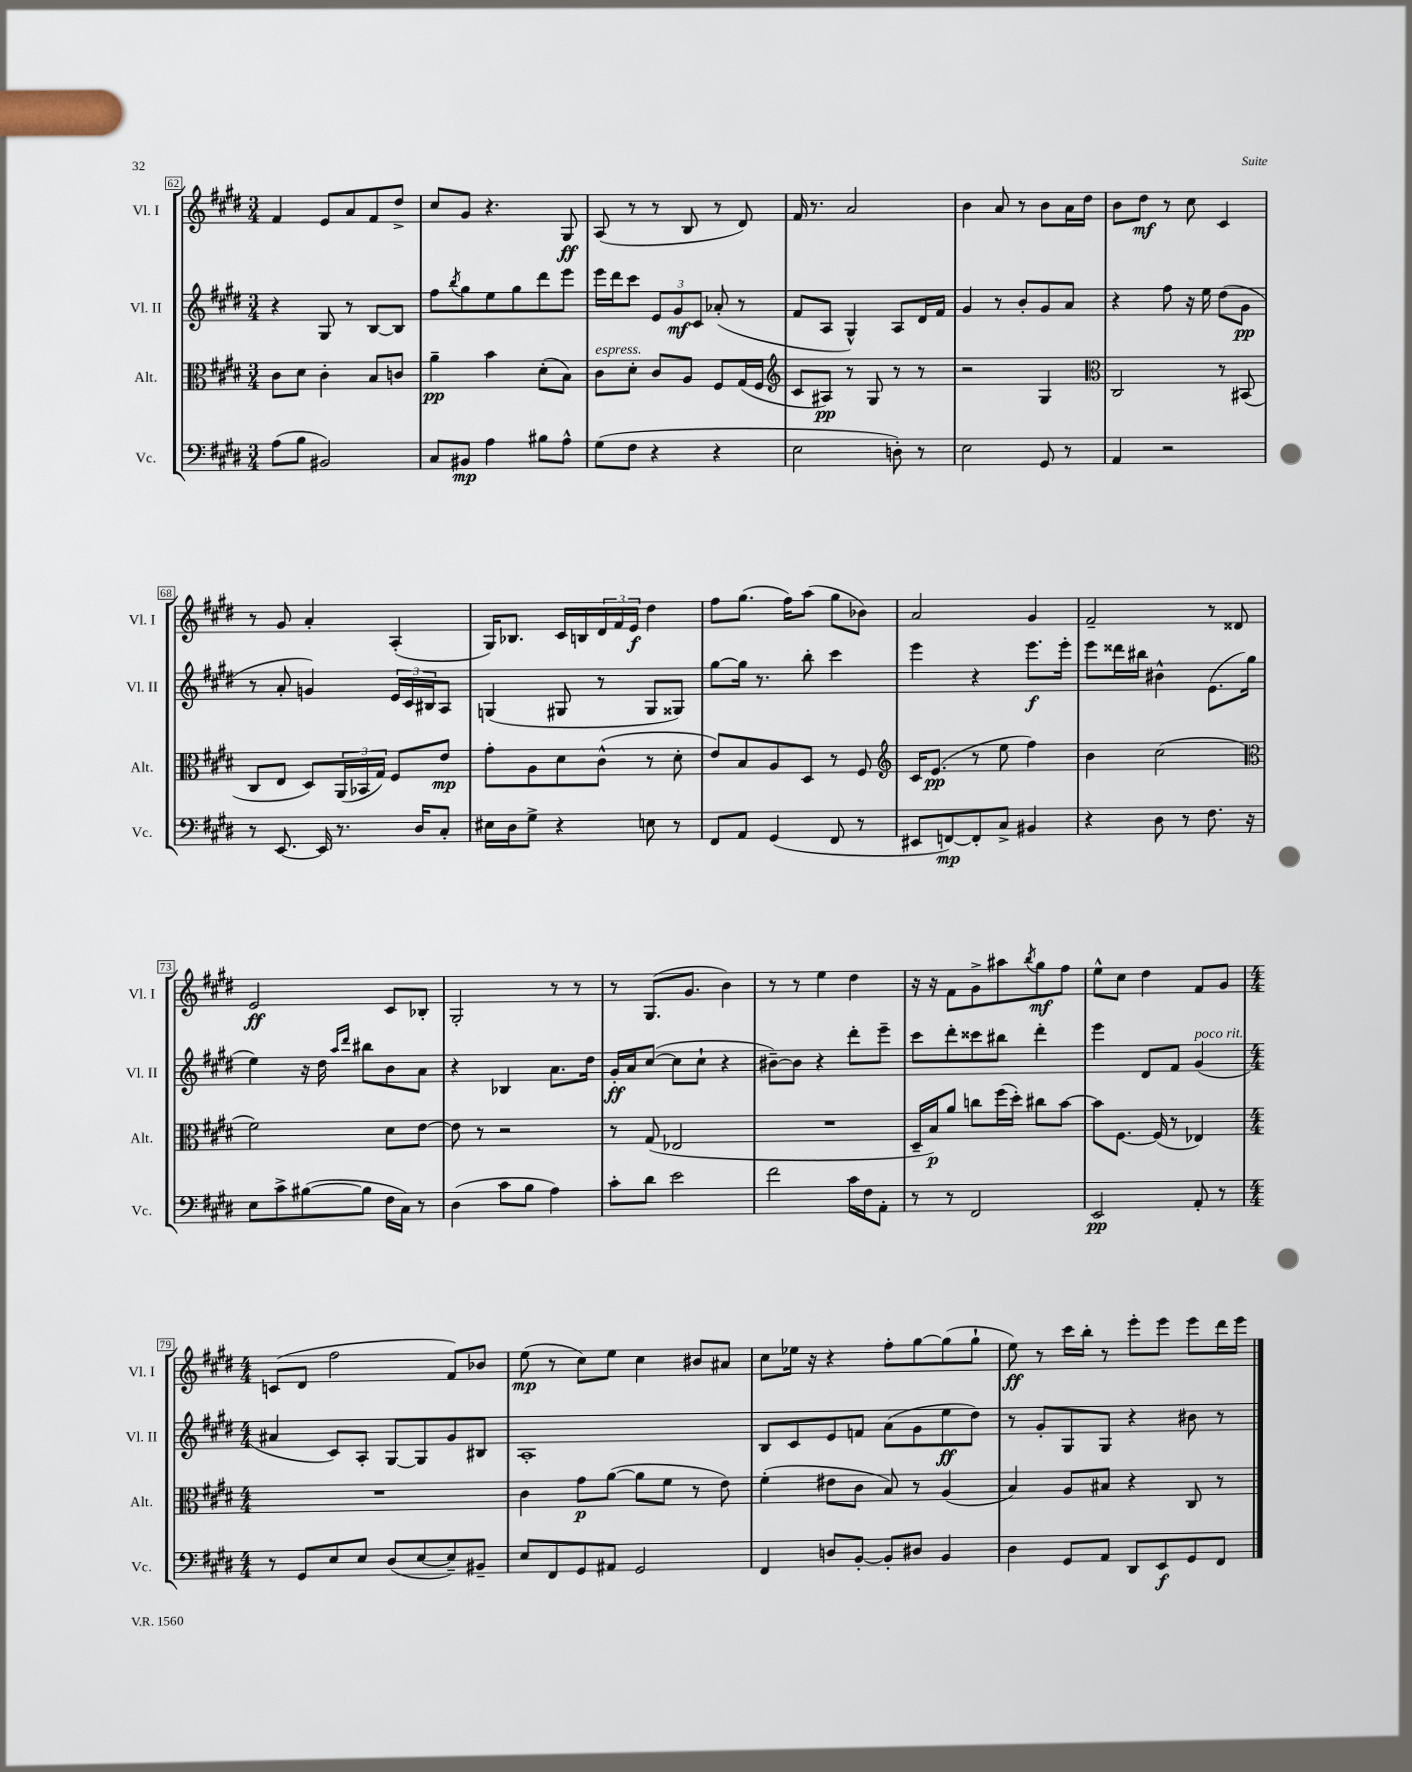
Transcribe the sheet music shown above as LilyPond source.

<<
\new StaffGroup <<
\new Staff = "s0" \with { instrumentName = "Vl. I" shortInstrumentName = "Vl. I" } {
    \clef treble \key e \major \numericTimeSignature \time 3/4
    fis'4 e'8 a'8 fis'8 dis''8-> |
    cis''8 gis'8 r4. gis8\ff |
    a8( r8 r8 b8 r8 dis'8) |
    fis'16 r8. a'2 |
    b'4 a'8 r8 b'8 a'16 dis''16 |
    b'8 dis''8\mf r8 cis''8 cis'4 |
    r8 gis'8 a'4-. a4-.( |
    gis16) bes8. cis'16 b16 \tuplet 3/2 { dis'16 fis'16 e'16\f } dis''4 |
    fis''8 gis''8.( fis''16) a''8( gis''8 bes'8) |
    a'2 gis'4 |
    fis'2-- r8 disis'8 |
    e'2\ff cis'8 bes8-. |
    gis2-. r8 r8 |
    r8 gis8.( gis'8. b'4) |
    r8 r8 e''4 dis''4 |
    r16 r16 fis'8 gis'8-> ais''8 \acciaccatura { b''8 } gis''8\mf fis''8 |
    e''8-^ cis''8 dis''4 fis'8 gis'8 |
    \numericTimeSignature \time 4/4 c'8( dis'8 fis''2 fis'8) bes'8 |
    e''8\mp( r8 cis''8) e''8 cis''4 bis'8 ais'8 |
    cis''8 ees''16 r16 r4 fis''8-. gis''8~ gis''8( gis''8-! |
    e''8\ff) r8 cis'''16 b''16-. r8 e'''8-. e'''8 e'''8 dis'''16 e'''16 \bar "|." |
}
\new Staff = "s1" \with { instrumentName = "Vl. II" shortInstrumentName = "Vl. II" } {
    \clef treble \key e \major \numericTimeSignature \time 3/4
    r4 gis8 r8 b8~ b8 |
    fis''8 \acciaccatura { b''8 } gis''8 e''8 gis''8 dis'''8 e'''8 |
    e'''16 dis'''16 cis'''8 \tuplet 3/2 { e'8 gis'8\mf cis'8 } aes'8-.( r8 |
    fis'8 a8 gis4-^) a8 dis'16 fis'16 |
    gis'4 r8 b'8-. gis'8 a'8 |
    r4 fis''8 r16 e''16 dis''8( gis'8\pp |
    r8 a'8-. g'4) \tuplet 3/2 { e'16 cis'16 bis16 } a8 |
    g4( gis8 r8 gis8 gisis8) |
    gis''8~ gis''16 r8. b''8-. cis'''4 |
    e'''4 r4 e'''8.\f e'''16-. |
    e'''8 disis'''16 bis''16 bis'4-^ e'8.( gis''16 |
    e''4) r16 dis''16 \grace { a''16 dis'''16 } bis''8 b'8 a'8 |
    r4 bes4 a'8. dis''16 |
    gis'16-.\ff a'16 cis''8~( cis''8 cis''8-! r4 |
    bis'8~--) bis'8 r4 dis'''8-. e'''8-- |
    cis'''8 dis'''8-. cisis'''8 bis''8 dis'''4-. |
    e'''4 dis'8 fis'8 gis'4^\markup { \italic "poco rit." }( |
    \numericTimeSignature \time 4/4 ais'4 cis'8) a8-. gis8~ gis8 gis'8 bis8 |
    a1-. |
    b8 cis'8 e'8 f'8 a'8( gis'8 e''8\ff dis''8) |
    r8 gis'8-. gis8 gis8 r4 bis'8 r8 \bar "|." |
}
\new Staff = "s2" \with { instrumentName = "Alt." shortInstrumentName = "Alt." } {
    \clef alto \key e \major \numericTimeSignature \time 3/4
    cis'8 dis'8 cis'4-. b8 c'8 |
    a'4--\pp b'4 dis'8-.( b8) |
    cis'8^\markup { \italic "espress." } dis'8-. cis'8 a8 fis8 gis16( fis16 |
    \clef treble cis'8 ais8\pp) r8 gis8 r8 r8 |
    r2 gis4 |
    \clef alto cis2 r8 bis,8( |
    cis8 e8 dis8) \tuplet 3/2 { a,16( bes,16 gis16) } fis8 e'8\mp |
    gis'8-. a8 dis'8 cis'8-^( r8 dis'8-. |
    e'8) b8 a8 dis8 r8 fis8 |
    \clef treble cis'16 e'8.\pp( r8 e''8 fis''4) |
    b'4 cis''2( |
    \clef alto fis'2) dis'8 e'8~ |
    e'8 r8 r2 |
    r8 gis8( ees2 |
    R2. |
    dis16-- b16\p) a'8 c''8 fis''16( dis''16-.) cis''8 b'8~ |
    b'8 fis8.~ fis16( r8 ees4) |
    \numericTimeSignature \time 4/4 R1 |
    cis'4 gis'8\p a'8~( a'8 fis'8 r8 e'8) |
    fis'4-.( eis'8 cis'8 b8) r8 a4( |
    b4) a8 bis8 r4 cis8 r8 \bar "|." |
}
\new Staff = "s3" \with { instrumentName = "Vc." shortInstrumentName = "Vc." } {
    \clef bass \key e \major \numericTimeSignature \time 3/4
    a8( b8 bis,2) |
    cis8 bis,8\mp a4 bis8 a8-^ |
    gis8( fis8 r4 r4 |
    e2 d8-.) r8 |
    e2 gis,8 r8 |
    a,4 r2 |
    r8 e,8.~ e,16 r8. dis16 cis8-. |
    eis16 dis16 gis8-> r4 e8 r8 |
    fis,8 a,8 gis,4( fis,8 r8 |
    eis,8 f,8~\mp) f,8-. cis8-> bis,4 |
    r4 dis8 r8 fis8. r16 |
    e8 cis'8-> bis8~( bis8 fis16 cis16) r8 |
    dis4( cis'8 b8 a4) |
    cis'8-. dis'8 e'2 |
    fis'2 cis'16 fis16 a,8-. |
    r8 r8 fis,2 |
    e,2\pp a,8-. r8 |
    \numericTimeSignature \time 4/4 r8 gis,8 e8 e8 dis8( e8~ e8--) bis,8-- |
    e8 fis,8 gis,8 ais,8 gis,2 |
    fis,4 d8 b,8~-. b,8-. dis8 b,4 |
    dis4 gis,8 a,8 dis,8 e,8\f gis,8 fis,8 \bar "|." |
}
>>
>>
\layout { \context { \Score currentBarNumber = #62 \override BarNumber.stencil = #(make-stencil-boxer 0.1 0.3 ly:text-interface::print) } }
